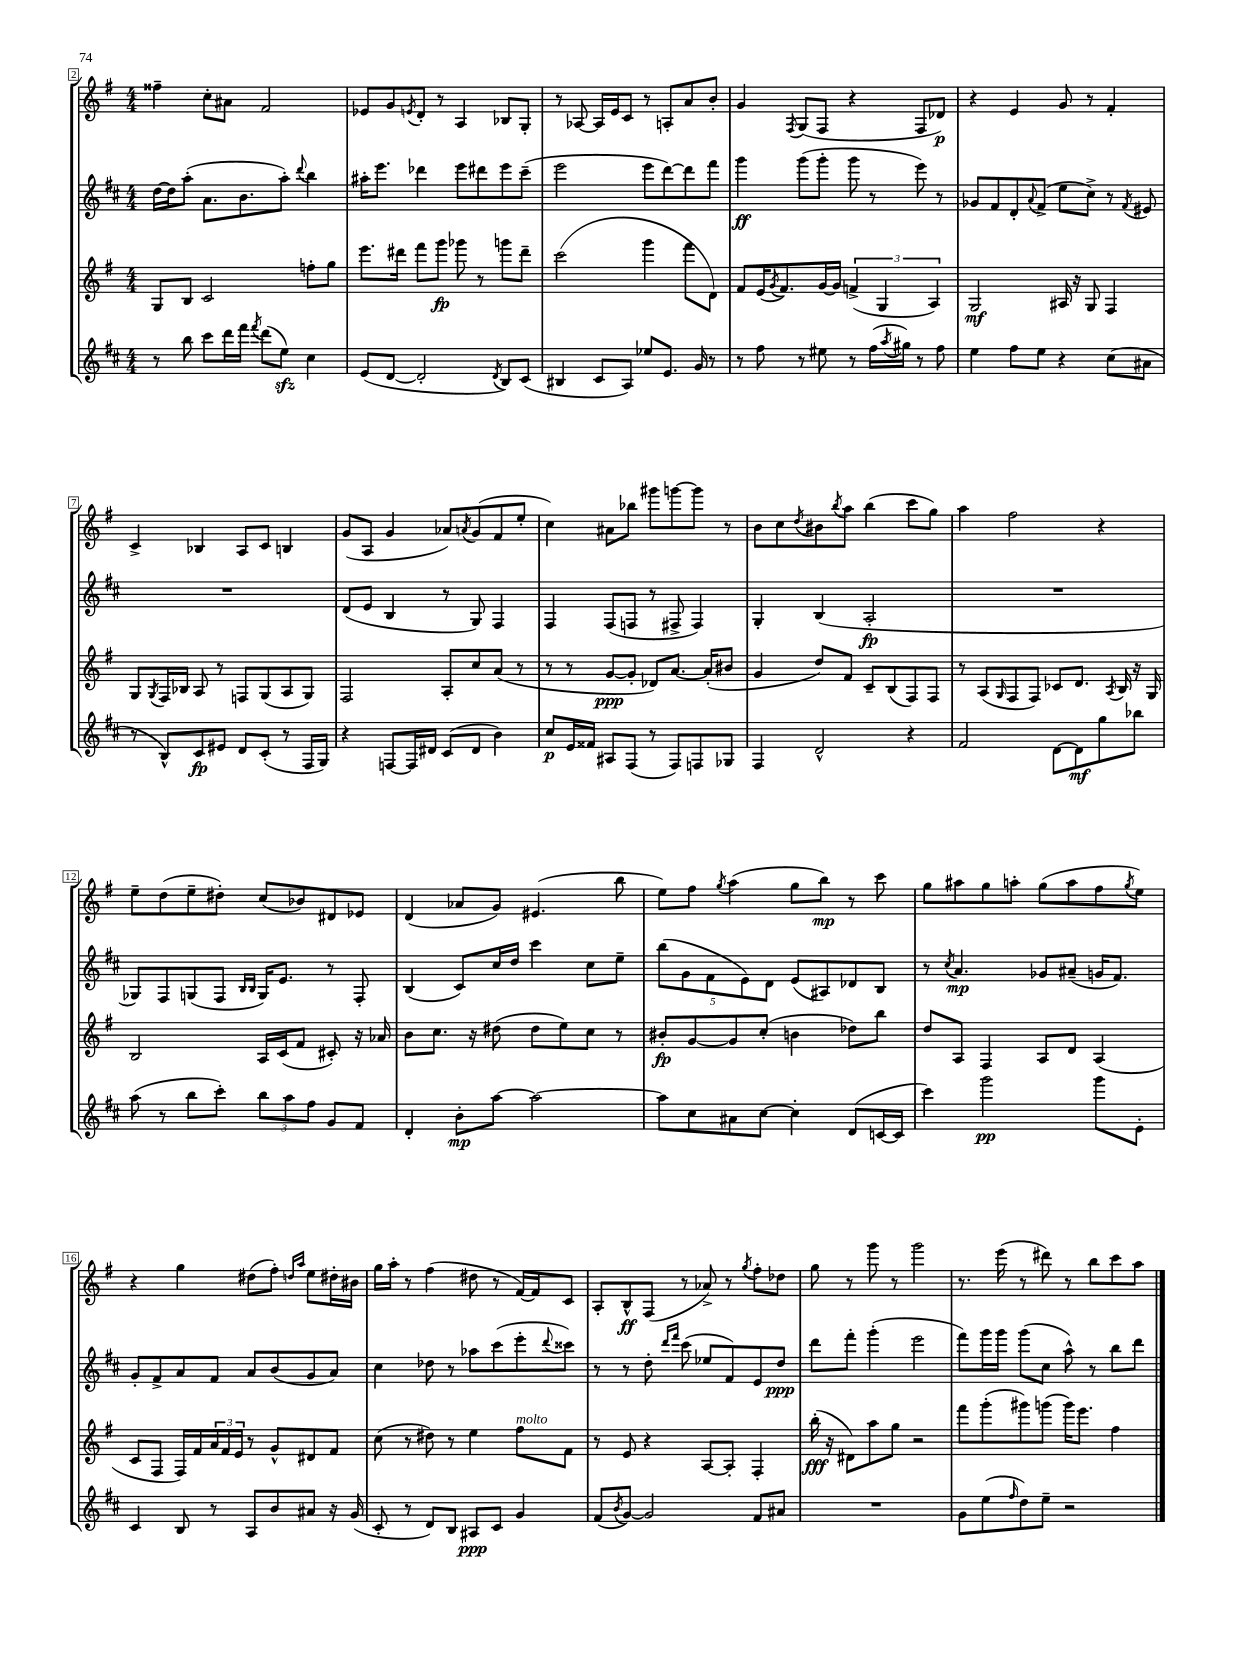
<<
\new StaffGroup <<
\new Staff = "s0" {
    \clef treble \key g \major \numericTimeSignature \time 4/4
    fisis''4-- c''8-. ais'8 fis'2 |
    ees'8 g'8 \acciaccatura { e'8 } d'8-. r8 a4 bes8 g8-. |
    r8 aes8~ aes16 e'16 c'8 r8 a8-. a'8 b'8-. |
    g'4 \acciaccatura { fis8 } g8( fis8 r4 fis8 des'8\p) |
    r4 e'4 g'8 r8 fis'4-. |
    c'4-> bes4 a8 c'8 b4 |
    g'8( a8 g'4 aes'8) \acciaccatura { a'8 } g'8( fis'8 e''8-. |
    c''4) ais'8 bes''8 gis'''8 g'''8~ g'''8 r8 |
    b'8 c''8 \acciaccatura { d''8 } bis'8 \acciaccatura { b''8 } a''8 b''4( c'''8 g''8) |
    a''4 fis''2 r4 |
    e''8-- d''8( e''8-- dis''8-.) c''8( bes'8) dis'8 ees'8 |
    d'4( aes'8 g'8) eis'4.( b''8 |
    e''8) fis''8 \acciaccatura { g''8 } a''4( g''8 b''8\mp) r8 c'''8 |
    g''8 ais''8 g''8 a''8-. g''8( a''8 fis''8 \acciaccatura { g''8 } e''8) |
    r4 g''4 dis''8( fis''8-.) \grace { d''16 a''16 } e''8 dis''16-. bis'16 |
    g''16 a''16-. r8 fis''4( dis''8 r8 fis'16~) fis'16 c'8 |
    a8-. b8-^\ff fis8( r8 aes'8->) r8 \acciaccatura { g''8 } fis''8-. des''8 |
    g''8 r8 g'''8 r8 g'''2 |
    r8. e'''16( r8 dis'''8) r8 b''8 c'''8 a''8 \bar "|." |
}
\new Staff = "s1" {
    \clef treble \key d \major \numericTimeSignature \time 4/4
    d''16~ d''16 a''8-.( a'8. b'8. a''8-.) \appoggiatura { d'''8 } b''4 |
    ais''16-. e'''8. des'''4 e'''8 dis'''8 e'''8 cis'''8--( |
    e'''2 e'''8 d'''8~) d'''8 fis'''8 |
    g'''4\ff g'''8( g'''8-. g'''8 r8 e'''8) r8 |
    ges'8 fis'8 d'8-. \appoggiatura { a'8 } fis'8->( e''8 cis''8->) r8 \acciaccatura { fis'8 } eis'8 |
    R1 |
    d'8( e'8 b4 r8 g8) fis4 |
    fis4 fis8( f8 r8 fis8-> fis4) |
    g4-. b4( a2-.\fp |
    R1 |
    ges8) fis8 g8( fis8 \grace { b16 b16 } g16) e'8. r8 fis8-. |
    b4( cis'8) cis''16 d''16 cis'''4 cis''8 e''8-- |
    \tuplet 5/4 { b''8( g'8 fis'8 e'8) d'8 } e'8( ais8) des'8 b8 |
    r8 \acciaccatura { cis''8 } a'4.\mp ges'8 ais'8--( g'16 fis'8.) |
    g'8-. fis'8-> a'8 fis'8 a'8 b'8( g'8 a'8) |
    cis''4 des''8 r8 aes''8 cis'''8( e'''8-. \appoggiatura { d'''8 } cisis'''8) |
    r8 r8 d''8-. \grace { d'''16 fis'''16 } cis'''8( ees''8 fis'8) e'8 d''8\ppp |
    d'''8 fis'''8-. g'''4-.( e'''2 |
    fis'''8) g'''16 g'''16 g'''8( cis''8 a''8-^) r8 b''8 d'''8 \bar "|." |
}
\new Staff = "s2" {
    \clef treble \key g \major \numericTimeSignature \time 4/4
    g8 b8 c'2 f''8-. g''8 |
    e'''8. dis'''16 fis'''8 g'''8\fp ges'''8 r8 g'''8 dis'''8-- |
    c'''2( g'''4 fis'''8 d'8) |
    fis'8 e'16( \acciaccatura { g'8 } fis'8.) g'16~ g'16 \tuplet 3/2 { f'4->( g4 a4) } |
    g2\mf ais16 r16 g8 fis4 |
    g8 \acciaccatura { g8 } fis16 bes16 a8 r8 f8 g8( a8 g8) |
    fis2 a8-. c''8 a'8( r8 |
    r8 r8 g'8~\ppp g'8-. des'8) a'8.~ a'16-.( bis'8 |
    g'4 d''8) fis'8 c'8-- b8( fis8) fis8 |
    r8 a8( \grace { g16 } fis8 fis8) ces'8 d'8. \acciaccatura { a8 } b16 r16 g16 |
    b2 a16 c'16( fis'8 cis'8-.) r16 aes'16 |
    b'8 c''8. r16 dis''8( dis''8 e''8) c''8 r8 |
    bis'8-.\fp g'8~ g'8 c''8-.( b'4 des''8) b''8 |
    d''8 a8 fis4 a8 d'8 a4( |
    c'8 fis8 fis16) fis'16 \tuplet 3/2 { a'16 fis'16 e'16 } r8 g'8-^ dis'8 fis'8 |
    c''8( r8 dis''8) r8 e''4 fis''8^\markup { \italic "molto" } fis'8 |
    r8 e'8 r4 a8~ a8-. fis4-. |
    b''16-.\fff( r16 dis'8) a''8 g''8 r2 |
    fis'''8 g'''8-.( gis'''8) g'''8( g'''16) e'''8. fis''4 \bar "|." |
}
\new Staff = "s3" {
    \clef treble \key d \major \numericTimeSignature \time 4/4
    r8 b''8 cis'''8 d'''16 fis'''16 \acciaccatura { fis'''8 } d'''8( e''8\sfz) cis''4 |
    e'8( d'8~ d'2-. \acciaccatura { d'8 } b8) cis'8( |
    bis4 cis'8 a8) ees''8 e'8. g'16 r8 |
    r8 fis''8 r8 eis''8 r8 fis''16( \acciaccatura { a''8 } gis''16) r8 fis''8 |
    e''4 fis''8 e''8 r4 cis''8( ais'8 |
    r8 b8-^) cis'8\fp eis'8 d'8 cis'8-.( r8 fis16 g16) |
    r4 f8~ f16 dis'16 cis'8( dis'8 b'4) |
    cis''8\p e'16 fisis'16 ais8 fis8( r8 fis8) f8 ges8 |
    fis4 d'2-^ r4 |
    fis'2 d'8~ d'8\mf g''8 bes''8 |
    a''8( r8 b''8 cis'''8-.) \tuplet 3/2 { b''8 a''8 fis''8 } g'8 fis'8 |
    d'4-. b'8-.\mp a''8~ a''2~ |
    a''8 cis''8 ais'8 cis''8~ cis''4-. d'8( c'16~ c'16 |
    cis'''4) g'''2\pp g'''8 e'8-. |
    cis'4 b8 r8 a8 b'8 ais'8 r16 g'16( |
    cis'8-. r8 d'8) b8 ais8\ppp cis'8 g'4 |
    fis'8( \acciaccatura { b'8 } g'8~) g'2 fis'8 ais'8 |
    R1 |
    g'8 e''8( \grace { fis''16 } d''8) e''8-- r2 \bar "|." |
}
>>
>>
\layout { \context { \Score currentBarNumber = #2 \override BarNumber.stencil = #(make-stencil-boxer 0.1 0.3 ly:text-interface::print) } }
